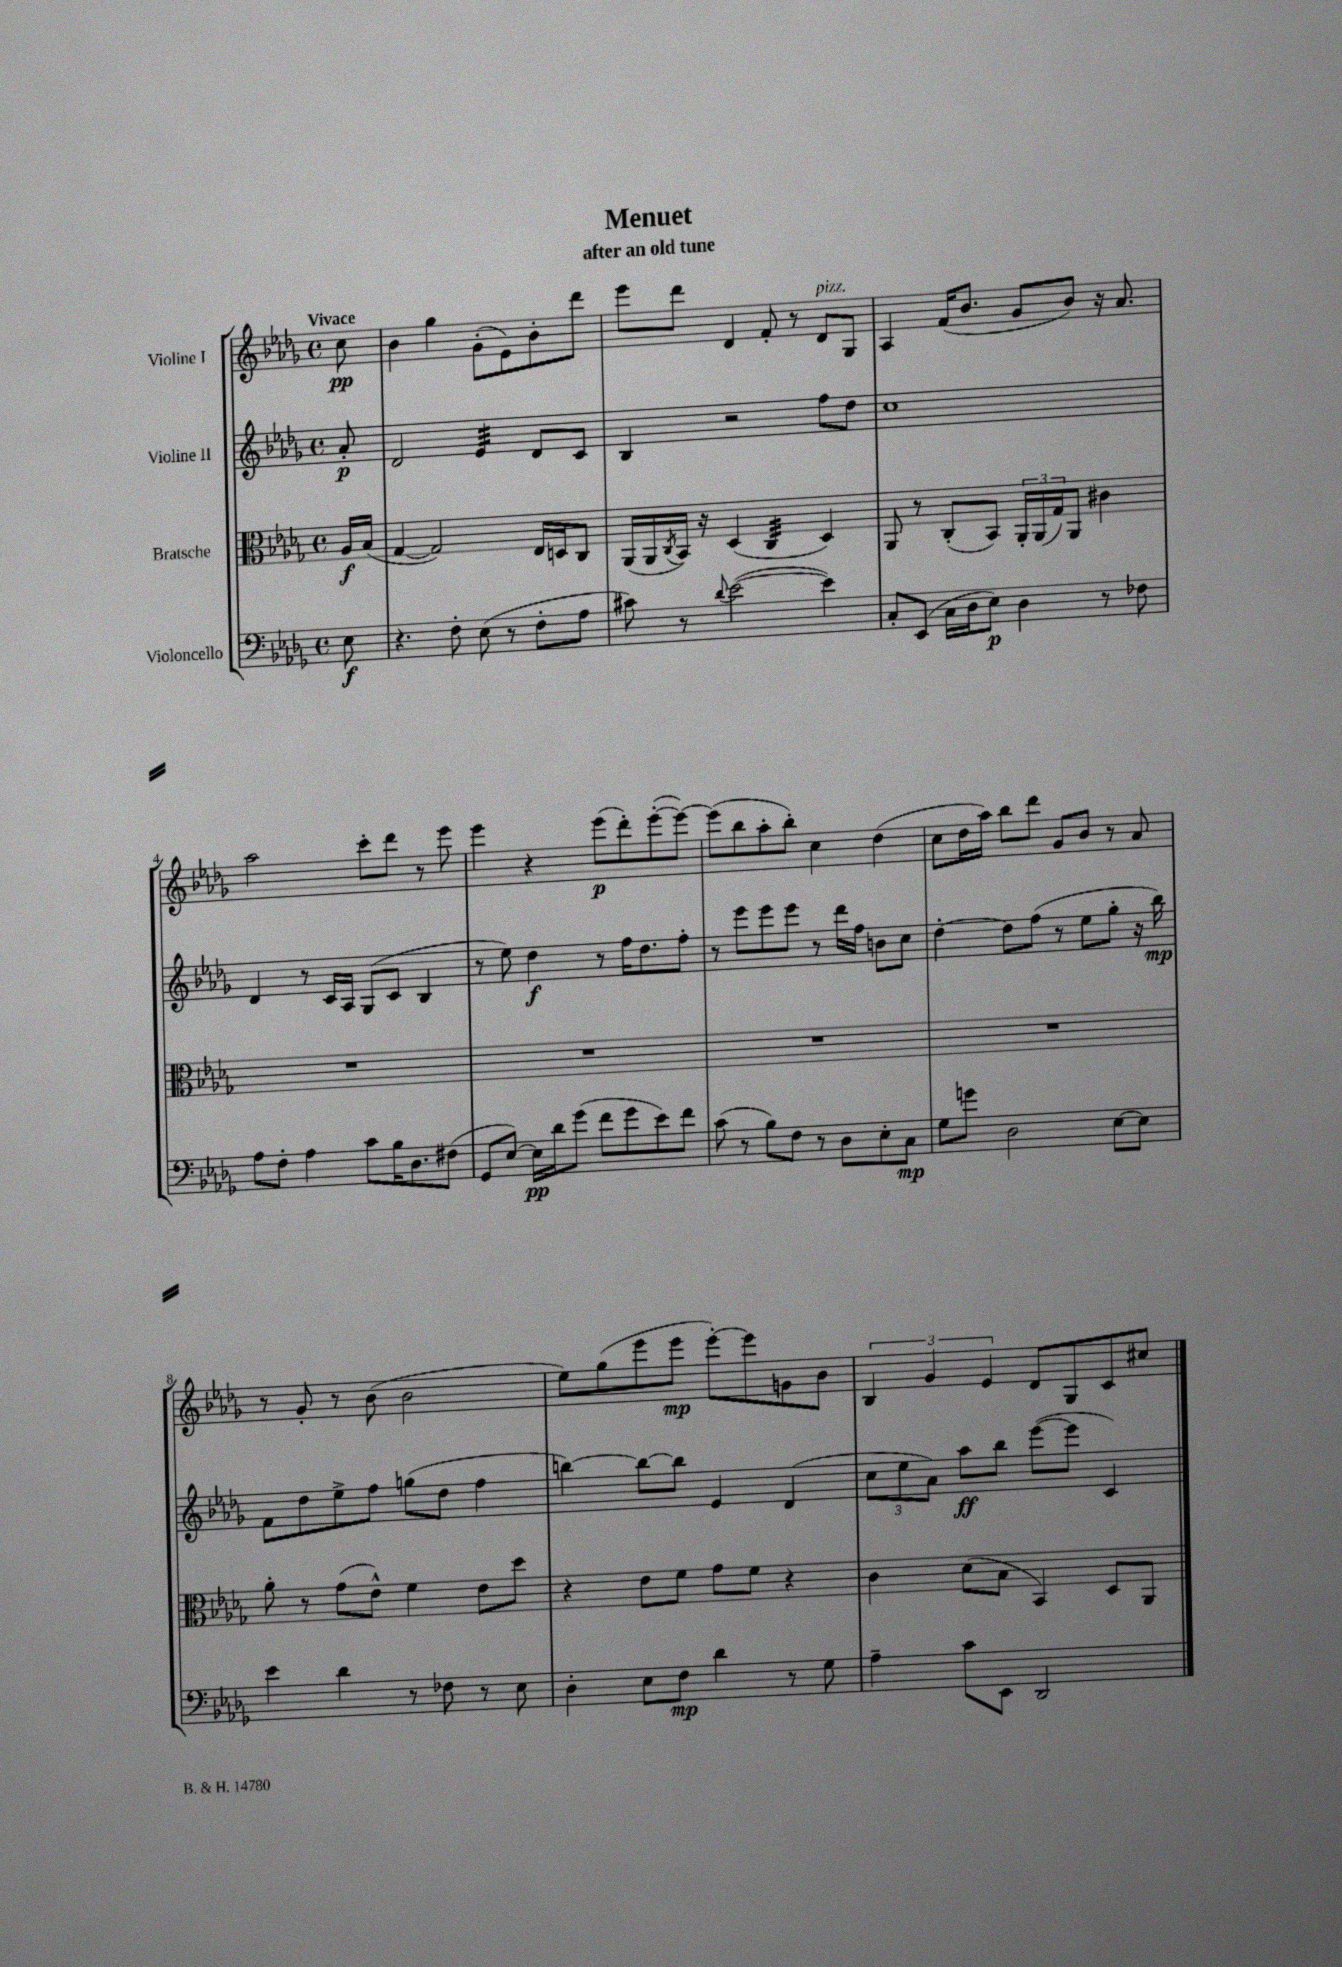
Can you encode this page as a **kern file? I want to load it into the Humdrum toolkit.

**kern	**kern	**kern	**kern
*staff4	*staff3	*staff2	*staff1
*clefF4	*clefC3	*clefG2	*clefG2
*k[b-e-a-d-g-]	*k[b-e-a-d-g-]	*k[b-e-a-d-g-]	*k[b-e-a-d-g-]
*M4/4	*M4/4	*M4/4	*M4/4
*met(c)	*met(c)	*met(c)	*met(c)
8E-	16A-	8a-'	8cc
.	(16B-	.	.
=	=	=	=
4.r	[4G-	2d-	4b-
.	2G-])	.	4gg-
8F'	.	.	.
(8E-	.	4e-	(8g-'
8r	.	.	8e-)
8F'	16E-	8d-	8b-'
.	16D	.	.
8A-	8C	8c	8ddd-
=	=	=	=
8c#)	(16AA-	4B-	8eee-
.	16AA-	.	.
.	8qC	.	.
8r	16BB-)	.	8ddd-
.	16r	.	.
8qqd-	.	.	.
([2e-	(4D-	2r	4d-
.	4C	.	8f'
.	.	.	8r
4e-])	4D-)	8ff	8d-
.	.	8dd-	8G-
=	=	=	=
8C'	8AA-	1cc	4A-
(8EE-	8r	.	.
16C	(8C'	.	(16f
16D-	.	.	8.b-
8E-)	8BB-)	.	.
4D-	24AA-'	.	8g-
.	(24AA-	.	.
.	24G-)	.	.
.	8AA-	.	8b-)
8r	4c#	.	16r
.	.	.	8.a-
8F-	.	.	.
=	=	=	=
8A-	1r	4d-	2aa-
8F'	.	.	.
4A-	.	8r	.
.	.	16c	.
.	.	16A-	.
8c	.	(8G-	8ccc'
16B-	.	8c	8ddd-
8.D-	.	.	.
.	.	4B-	8r
(8F#	.	.	8eee-
=	=	=	=
8GG-	1r	8r	4eee-
[8E-)	.	8ee-)	.
16E-]	.	4dd-	4r
16d-	.	.	.
(8g-	.	.	.
8f	.	8r	(8eee-
8g-	.	16ff	8ddd-')
.	.	8.dd-	.
8e-)	.	.	([8eee-'
8f	.	8ff'	8eee-_)
=	=	=	=
(8c	1r	8r	(8eee-]
8r	.	8eee-	8bb-
8B-)	.	8eee-	8aa-'
8F	.	8eee-	8bb-')
8r	.	8r	4cc
8D-	.	16ddd-	.
.	.	16ff	.
8E-'	.	8b	(4dd-
8C	.	8cc	.
=	=	=	=
8G-	1r	[4dd-'	8cc
8g	.	.	16dd-
.	.	.	16aa-)
2D-	.	8dd-]	8bb-
.	.	(8ff	8ddd-
.	.	8r	8g-
.	.	8ee-	8b-
[8E-	.	8gg-'	8r
8E-]	.	16r	8a-
.	.	16bb-)	.
=	=	=	=
4e-	8a-'	8f	8r
.	8r	8dd-	8g-'
4d-	(8g-	8ee-^	8r
.	8e-^^)	8ff	(8b-
8r	4f	(8gg	2b-
8F-	.	8dd-	.
8r	8e-	4ff	.
8E-	8dd-	.	.
=	=	=	=
4D-'	4r	[4bb)	8ee-)
.	.	.	(8gg-
8E-	8e-	8bb_	8eee-
8F	8f	8bb]	8eee-
4d-	8g-	4e-	[8eee-')
.	8f	.	8eee-]
8r	4r	(4d-	8g
8G-	.	.	8b-
=	=	=	=
4A-~	4c	12cc	6B-
.	.	12ee-	.
.	.	12a-)	6g-
8c	(8d-	8aa-	.
.	.	.	6e-
8EE-	8B-	8bb-	.
2DD-	4BB-)	([8eee-	8d-
.	.	8eee-]	8G-
.	8D-	4c)	8c
.	8AA-	.	8cc#
==	==	==	==
*-	*-	*-	*-
